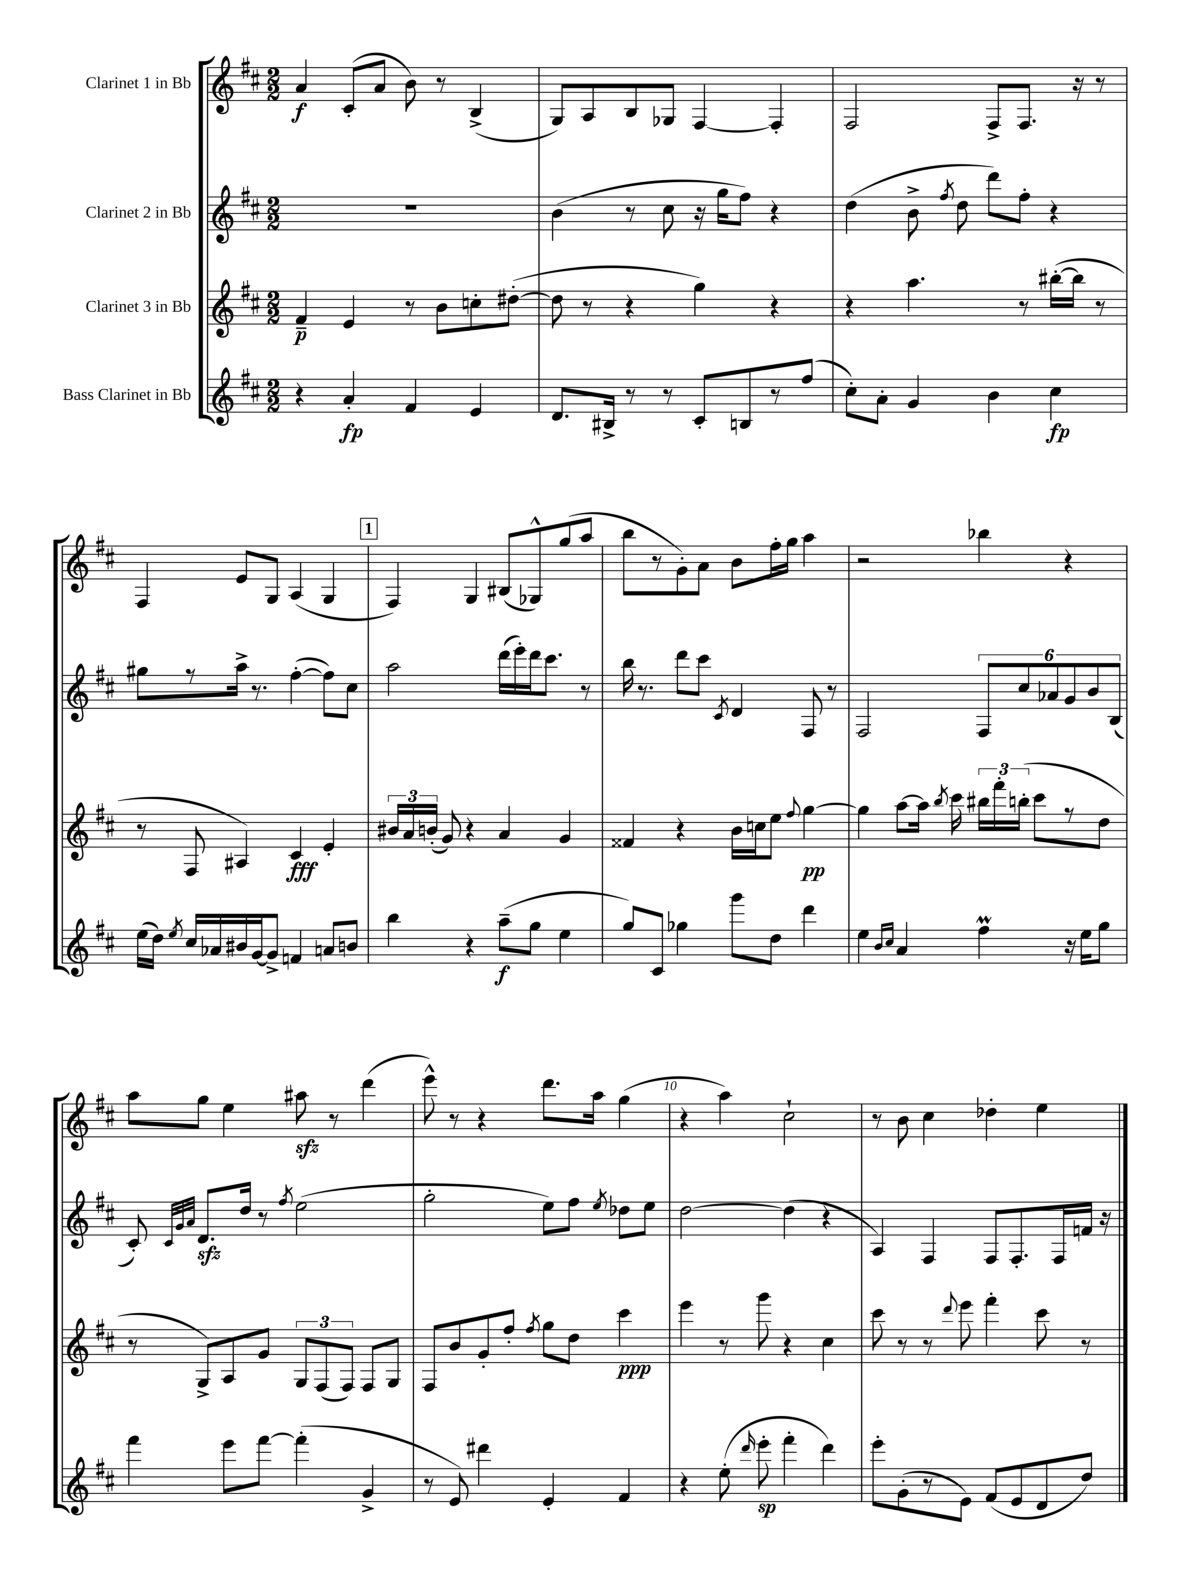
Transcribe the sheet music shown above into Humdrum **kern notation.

**kern	**dynam	**kern	**dynam	**kern	**kern	**dynam
*part4	*part4	*part3	*part3	*part2	*part1	*part1
*staff4	*staff4	*staff3	*staff3	*staff2	*staff1	*staff1
*I"Bass Clarinet in Bb	*	*I"Clarinet 3 in Bb	*	*I"Clarinet 2 in Bb	*I"Clarinet 1 in Bb	*
*clefG2	*	*clefG2	*	*clefG2	*clefG2	*
*k[f#c#]	*	*k[f#c#]	*	*k[f#c#]	*k[f#c#]	*
*M2/2	*	*M2/2	*	*M2/2	*M2/2	*
=1	=1	=1	=1	=1	=1	=1
4r	.	4f#~/	p	1r	4a/	f
4a'/	fp	4e/	.	.	(8c#'/L	.
.	.	.	.	.	8a/J	.
4f#/	.	8r	.	.	8b\)	.
.	.	8b\L	.	.	8r	.
4e/	.	8ccn'\	.	.	(4B^/	.
.	.	([8dd#X'\J	.	.	.	.
=2	=2	=2	=2	=2	=2	=2
8.d/L	.	8dd#\]	.	(4b\	8G/L)	.
.	.	8r	.	.	8A/	.
16B#X^/Jk	.	.	.	.	.	.
8r	.	4r	.	8r	8B/	.
8r	.	.	.	8cc#\	8G-X/J	.
8c#'/L	.	4gg\)	.	16r	[4F#/	.
.	.	.	.	16gg\KL	.	.
8Bn/	.	.	.	8ff#\J)	.	.
8r	.	4r	.	4r	4F#'/]	.
(8ff#/J	.	.	.	.	.	.
=3	=3	=3	=3	=3	=3	=3
8cc#'\L)	.	4r	.	(4dd\	2F#/	.
8a'\J	.	.	.	.	.	.
4g/	.	4.aa\	.	8b^\	.	.
.	.	.	.	8qff#/	.	.
.	.	.	.	8dd\	.	.
4b\	.	.	.	8ddd\L)	8F#^/L	.
.	.	8r	.	8ff#'\J	8.F#/J	.
4cc#\	fp	([16bb#X'\LL	.	4r	.	.
.	.	16bb#\JJ]	.	.	16r	.
.	.	8r	.	.	8r	.
!!LO:LB:g=z
=4	=4	=4	=4	=4	=4	=4
(16ee\LL	.	8r	.	8gg#X\L	4F#/	.
16dd\JJ)	.	.	.	.	.	.
8qee/	.	.	.	.	.	.
16cc#/LL	.	8F#/	.	8r	.	.
16a-X/	.	.	.	.	.	.
16b#X/	.	4A#X/)	.	16aa^\Jk	8e/L	.
[16g/J	.	.	.	8.r	.	.
8g^/J]	.	.	.	.	8G/J	.
4fn/	.	4c#/	fff	([4ff#'\	(4A/	.
8an/L	.	4e'/	.	8ff#\L])	4G/	.
8bn/J	.	.	.	8cc#\J	.	.
!!LO:REH:place=s1:t=1
=5	=5	=5	=5	=5	=5	=5
4bb\	.	24b#X/LL	.	2aa\	4F#/)	.
.	.	24a/	.	.	.	.
.	.	(24bn'/JJ	.	.	.	.
.	.	8g/)	.	.	.	.
4r	.	4r	.	.	4G/	.
(8aa~\L	f	4a/	.	(16ddd\LL	(8B#X/L	.
.	.	.	.	16eee'\)	.	.
8gg\J	.	.	.	16ddd\J	8G-X^^/)	.
.	.	.	.	8.ccc#\J	.	.
4ee\	.	4g/	.	.	(8gg/	.
.	.	.	.	8r	8aa/J	.
=6	=6	=6	=6	=6	=6	=6
8gg/L)	.	4f##X/	.	16bb\	8bb\L	.
.	.	.	.	8.r	.	.
8c#/J	.	.	.	.	8r	.
4gg-X\	.	4r	.	8ddd\L	8g'\)	.
.	.	.	.	8ccc#\J	8a\J	.
.	.	.	.	8qc#/	.	.
8ggg\L	.	16b\LL	.	4d/	8b\L	.
.	.	16ccn\J	.	.	.	.
8dd\J	.	8ee\J	.	.	16ff#'\L	.
.	.	.	.	.	16gg\JJ	.
.	.	8qqff#/	.	.	.	.
4ddd\	.	[4gg\	pp	8F#/	4aa\	.
.	.	.	.	8r	.	.
=7	=7	=7	=7	=7	=7	=7
4ee\	.	4gg\]	.	2F#/	2r	.
16qqb/LL	.	.	.	.	.	.
16qqcc#/JJ	.	.	.	.	.	.
4a/	.	[8aa\L	.	.	.	.
.	.	16aa\Jk]	.	.	.	.
.	.	8qbb/	.	.	.	.
.	.	16ccc#\	.	.	.	.
4ff#m\	.	24bb#X\LL	.	12F#/L	4bb-X\	.
.	.	24fff#'\	.	.	.	.
.	.	(24bbn'\JJ	.	12cc#/	.	.
.	.	8ccc#\L	.	.	.	.
.	.	.	.	12a-X/	.	.
16r	.	8r	.	12g/	4r	.
16ee\KL	.	.	.	.	.	.
.	.	.	.	12b/	.	.
8gg\J	.	8dd\J	.	.	.	.
.	.	.	.	(12B/J	.	.
!!LO:LB:g=z
=8	=8	=8	=8	=8	=8	=8
4fff#\	.	8r	.	8c#'/)	8aa\L	.
.	.	.	.	32qqc#/LLL	.	.
.	.	.	.	32qqg/	.	.
.	.	.	.	32qqa/JJJ	.	.
.	.	8G^/L)	.	8.dzz/L	8gg\J	.
8eee\L	.	8A/	.	.	4ee\	.
.	.	.	.	16dd/Jk	.	.
[8fff#\J	.	8g/J	.	8r	.	.
.	.	.	.	8qff#/	.	.
(4fff#'\]	.	12G/L	.	(2ee\	8aa#Xzz\	.
.	.	(12F#/	.	.	.	.
.	.	.	.	.	8r	.
.	.	12F#/J)	.	.	.	.
4g^/	.	8F#/L	.	.	(4ddd\	.
.	.	8G/J	.	.	.	.
=9	=9	=9	=9	=9	=9	=9
8r	.	8F#/L	.	2gg'\	8eee^^\)	.
8e/)	.	8b/	.	.	8r	.
4ddd#X\	.	8g'/	.	.	4r	.
.	.	8ff#'/J	.	.	.	.
.	.	8qff#/	.	.	.	.
4e'/	.	8gg\L	.	8ee\L)	8.ddd\L	.
.	.	8dd\J	.	8ff#\J	.	.
.	.	.	.	.	16aa\Jk	.
.	.	.	.	8qee/	.	.
4f#/	.	4ccc#\	ppp	8dd-X\L	(4gg\	.
.	.	.	.	8ee\J	.	.
=10	=10	=10	=10	=10	=10	=10
4r	.	4eee\	.	[2dd\	4r	.
(8ee'\	.	8r	.	.	4aa\)	.
16qqddd/	.	.	.	.	.	.
8eee'\	sp	8ggg\	.	.	.	.
4fff#'\	.	4r	.	(4dd\]	2cc#`\	.
4ddd\)	.	4cc#\	.	4r	.	.
=11	=11	=11	=11	=11	=11	=11
8eee'\L	.	8ccc#\	.	4A/)	8r	.
(8g'\	.	8r	.	.	8b\	.
8r	.	8r	.	4F#/	4cc#\	.
.	.	8qqddd/	.	.	.	.
8e\J)	.	8eee\	.	.	.	.
(8f#/L	.	4fff#'\	.	8F#/L	4dd-X'\	.
8e/	.	.	.	8.F#'/	.	.
8d/	.	8ccc#\	.	.	4ee\	.
.	.	.	.	16F#/L	.	.
8dd/J)	.	8r	.	16fn/JJ	.	.
.	.	.	.	16r	.	.
==	==	==	==	==	==	==
*-	*-	*-	*-	*-	*-	*-
